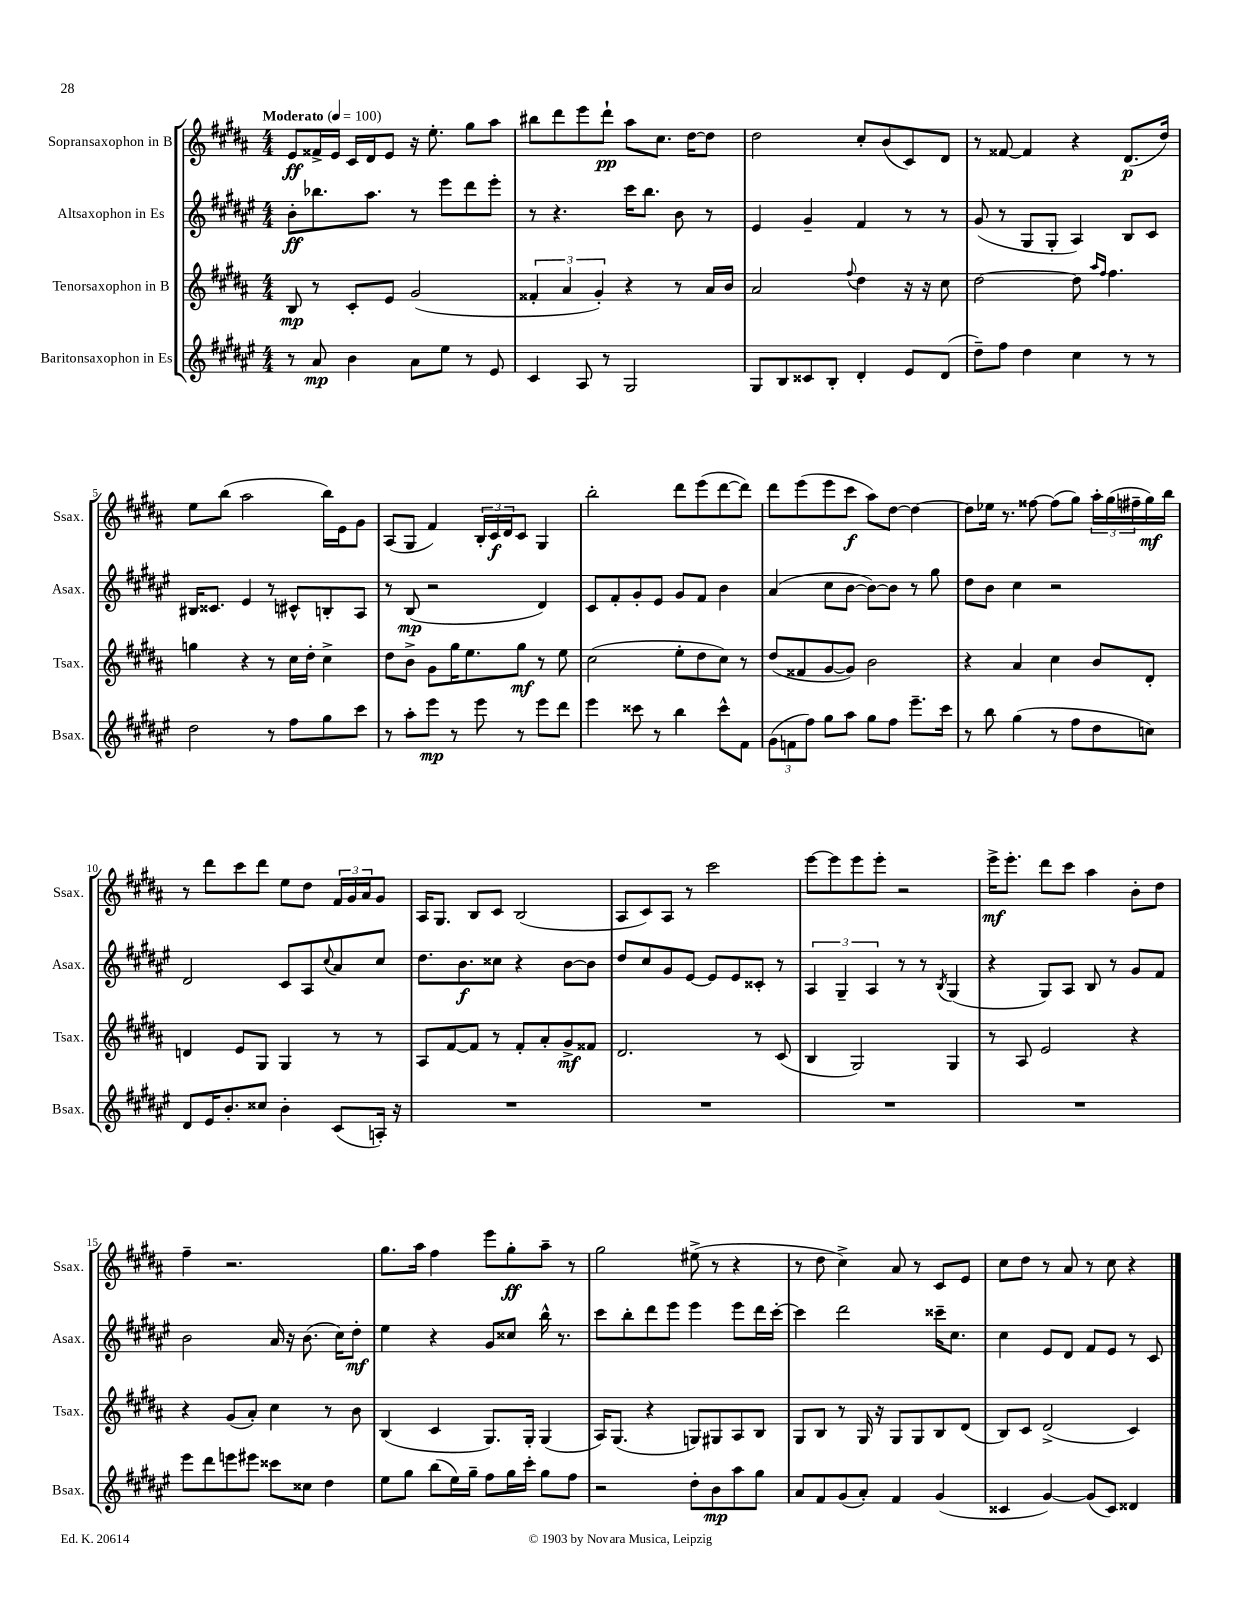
<<
\new StaffGroup <<
\new Staff = "s0" \with { instrumentName = "Sopransaxophon in B" shortInstrumentName = "Ssax." } {
    \clef treble \key b \major \numericTimeSignature \time 4/4 \tempo "Moderato" 4 = 100
    e'8\ff fisis'16-> e'16 cis'16 dis'16 e'8 r16 e''8.-. gis''8 ais''8 |
    bis''8 dis'''8 e'''8 dis'''8-!\pp ais''8 cis''8. dis''16~ dis''8 |
    dis''2 cis''8-. b'8( cis'8) dis'8 |
    r8 fisis'8~ fisis'4 r4 dis'8.\p( dis''16) |
    e''8 b''8( ais''2 b''16) e'16 gis'8 |
    ais8( gis8 fis'4) \tuplet 3/2 { b16-. cis'16\f dis'16 } cis'8 gis4 |
    b''2-. dis'''8 e'''8( dis'''8~ dis'''8) |
    dis'''8 e'''8( e'''8 cis'''8\f ais''8) dis''8~ dis''4~ |
    dis''8 ees''16 r8. fisis''8~ fisis''8( gis''8) \tuplet 3/2 { ais''16-. gis''16( fis''16-- } gis''16\mf) b''16 |
    r8 dis'''8 cis'''8 dis'''8 e''8 dis''8 \tuplet 3/2 { fis'16 gis'16 ais'16 } gis'8 |
    ais16 gis8. b8 cis'8 b2( |
    ais8 cis'8) ais8 r8 cis'''2 |
    e'''8~ e'''8 e'''8 e'''8-. r2 |
    e'''16->\mf e'''8.-. dis'''8 cis'''8 ais''4 b'8-. dis''8 |
    fis''4-- r2. |
    gis''8. ais''16 fis''4 e'''8 gis''8-.\ff ais''8-- r8 |
    gis''2 eis''8->( r8 r4 |
    r8 dis''8 cis''4->) ais'8 r8 cis'8 e'8 |
    cis''8 dis''8 r8 ais'8 r8 cis''8 r4 \bar "|." |
}
\new Staff = "s1" \with { instrumentName = "Altsaxophon in Es" shortInstrumentName = "Asax." } {
    \clef treble \key fis \major \numericTimeSignature \time 4/4
    b'8-.\ff bes''8. ais''8. r8 eis'''8 dis'''8 eis'''8-. |
    r8 r4. cis'''16 b''8. b'8 r8 |
    eis'4 gis'4-- fis'4 r8 r8 |
    gis'8( r8 gis8 gis8-. ais4) b8 cis'8 |
    bis16 cisis'8. eis'4 r8 cis'8-^ b8-. ais8 |
    r8 b8\mp( r2 dis'4) |
    cis'8 fis'8-. gis'8-. eis'8 gis'8 fis'8 b'4 |
    ais'4( cis''8 b'8~ b'8~) b'8 r8 gis''8 |
    dis''8 b'8 cis''4 r2 |
    dis'2 cis'8 ais8 \appoggiatura { cis''8 } ais'8 cis''8 |
    dis''8. b'8.\f cisis''8 r4 b'8~ b'8 |
    dis''8 cis''8 gis'8 eis'8~ eis'8 eis'8 cisis'8-. r8 |
    \tuplet 3/2 { ais4 gis4-- ais4 } r8 r8 \acciaccatura { b8 } gis4( |
    r4 gis8) ais8 b8 r8 gis'8 fis'8 |
    b'2 ais'16 r16 b'8.( cis''16) dis''8-.\mf |
    eis''4 r4 gis'8 cisis''8 b''16-^ r8. |
    cis'''8 b''8-. dis'''8 eis'''8 eis'''4 eis'''8 dis'''16 cis'''16~-. |
    cis'''4 dis'''2 cisis'''16-- cis''8. |
    cis''4 eis'8 dis'8 fis'8 eis'8 r8 cis'8 \bar "|." |
}
\new Staff = "s2" \with { instrumentName = "Tenorsaxophon in B" shortInstrumentName = "Tsax." } {
    \clef treble \key b \major \numericTimeSignature \time 4/4
    b8\mp r8 cis'8-. e'8 gis'2( |
    \tuplet 3/2 { fisis'4-. ais'4 gis'4-.) } r4 r8 ais'16 b'16 |
    ais'2 \appoggiatura { fis''8 } dis''4 r16 r16 cis''8 |
    dis''2~ dis''8 \grace { ais''16 fis''16 } fis''4. |
    g''4 r4 r8 cis''16 dis''16-. cis''4-> |
    dis''8 b'8-> gis'8 gis''16 e''8. gis''8\mf r8 e''8 |
    cis''2( e''8-. dis''8 cis''8) r8 |
    dis''8( fisis'8 gis'8~ gis'8) b'2 |
    r4 ais'4 cis''4 b'8 dis'8-. |
    d'4 e'8 gis8 gis4 r8 r8 |
    ais8 fis'8~ fis'8 r8 fis'8-. ais'8-. gis'8->\mf fisis'8 |
    dis'2. r8 cis'8( |
    b4 gis2) gis4 |
    r8 ais8 e'2 r4 |
    r4 gis'8( ais'8-.) cis''4 r8 b'8 |
    b4( cis'4 gis8.) gis16-. gis4( |
    ais16) gis8.( r4 g8) gis8 ais8 b8 |
    gis8 b8 r8 gis16 r16 gis8 gis8 b8 dis'8( |
    b8) cis'8 dis'2->( cis'4) \bar "|." |
}
\new Staff = "s3" \with { instrumentName = "Baritonsaxophon in Es" shortInstrumentName = "Bsax." } {
    \clef treble \key fis \major \numericTimeSignature \time 4/4
    r8 ais'8\mp b'4 ais'8 eis''8 r8 eis'8 |
    cis'4 ais8 r8 gis2 |
    gis8 b8 cisis'8 b8-. dis'4-. eis'8 dis'8( |
    dis''8--) fis''8 dis''4 cis''4 r8 r8 |
    dis''2 r8 fis''8 gis''8 cis'''8 |
    r8 ais''8-. eis'''8\mp r8 eis'''8 r8 eis'''8 dis'''8 |
    eis'''4 cisis'''8 r8 b''4 cisis'''8-^ fis'8 |
    \tuplet 3/2 { gis'8( f'8 fis''8) } gis''8 ais''8 gis''8 fis''8 eis'''8.-- cis'''16 |
    r8 b''8 gis''4( r8 fis''8 dis''8 c''8) |
    dis'8 eis'16 b'8.-. cisis''8 b'4-. cis'8( a16-.) r16 |
    R1 |
    R1 |
    R1 |
    R1 |
    eis'''8 dis'''8 e'''8 eis'''8 cisis'''8 cisis''8 dis''4 |
    eis''8 gis''8 b''8( eis''16) gis''16-- fis''8 gis''16 cis'''16-. gis''8 fis''8 |
    r2 dis''8-. b'8\mp ais''8 gis''8 |
    ais'8 fis'8 gis'8( ais'8-.) fis'4 gis'4( |
    cisis'4 gis'4~) gis'8( cisis'8) disis'4 \bar "|." |
}
>>
>>
